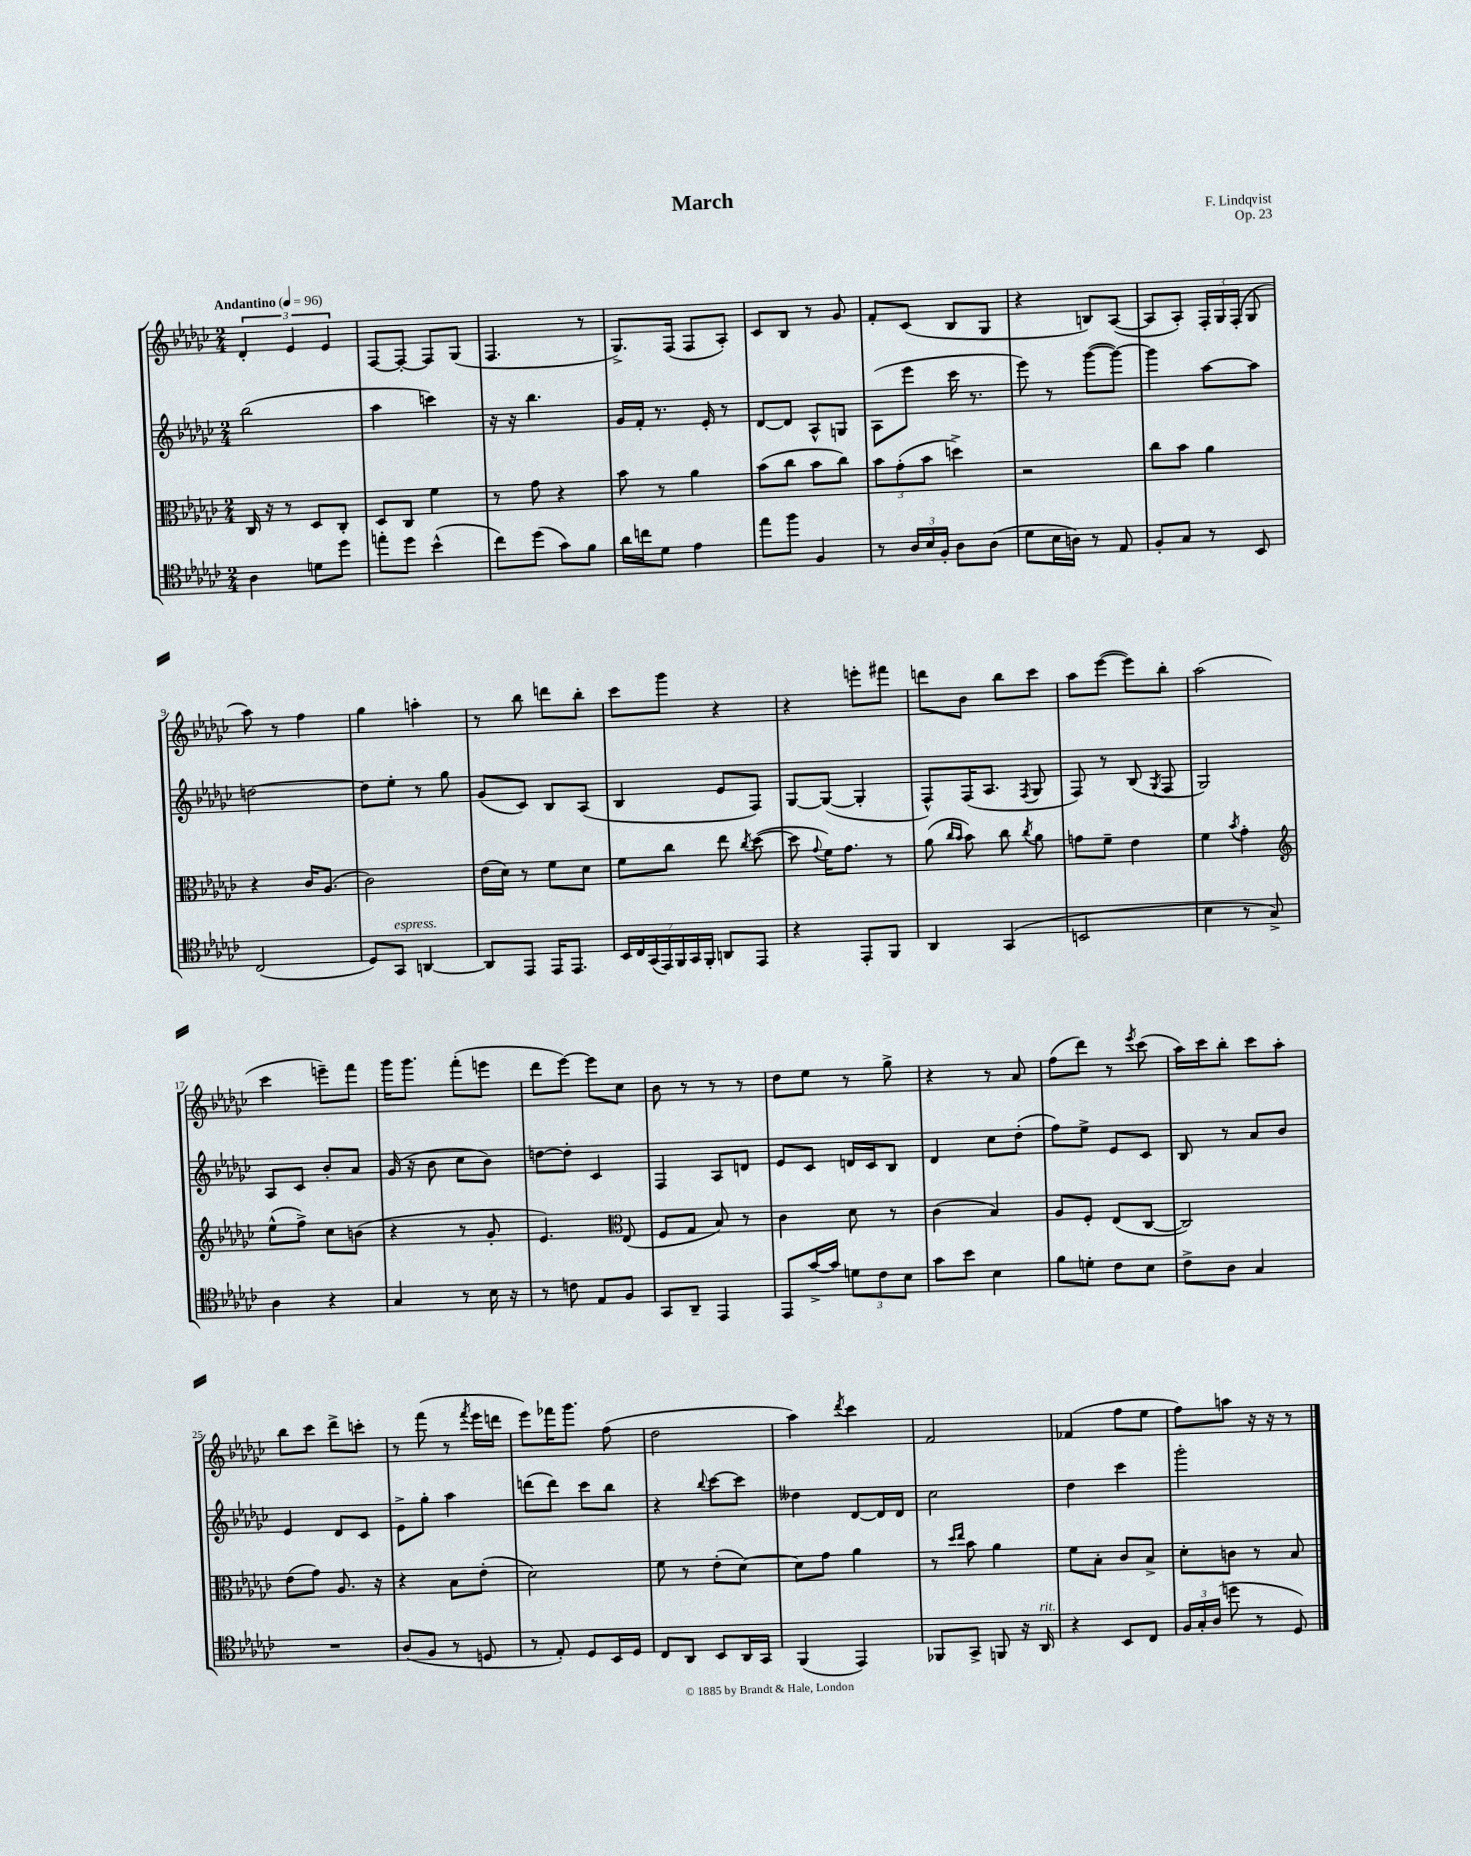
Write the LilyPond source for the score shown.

\header { title = "March" composer = "F. Lindqvist" opus = "Op. 23" }
<<
\new StaffGroup <<
\new Staff = "s0" {
    \clef treble \key ges \major \numericTimeSignature \time 2/4 \tempo "Andantino" 4 = 96
    \autoBeamOff \tuplet 3/2 { des'4-. ees'4 ees'4 } |
    f8[~ f8]~-. f8[ ges8]( |
    f4. r8 |
    ges8.[->) f16]( f8[ aes8]-.) |
    ces'8[ bes8] r8 ges'8 |
    f'8[-. ces'8]( bes8[ ges8] |
    r4 b8[) aes8]~( |
    aes8[ aes8]-.) \tuplet 3/2 { f16[-. ges16 f16]-.( } ges8 |
    aes''8) r8 f''4 |
    ges''4 a''4-. |
    r8 bes''8 d'''8[ bes''8]-. |
    ces'''8[ ges'''8] r4 |
    r4 e'''8[-. fis'''8] |
    d'''8[ bes'8] bes''8[ ces'''8] |
    aes''8[ ees'''8]~( ees'''8[) bes''8]-. |
    aes''2( |
    ces'''4 e'''8[--) f'''8] |
    ges'''16[ ges'''8.] f'''8[-.( e'''8] |
    des'''8[ ees'''8]~) ees'''8[ ces''8] |
    bes'8 r8 r8 r8 |
    des''8[ ees''8] r8 ges''8-> |
    r4 r8 aes'8 |
    f''8[( des'''8]) r8 \acciaccatura { ees'''8 } ces'''8( |
    aes''16[) ces'''16 bes''8]-. ces'''8[ aes''8]-. |
    bes''8[ ces'''8] des'''8[-> c'''8]-. |
    r8 f'''8( r8 \acciaccatura { f'''8 } ees'''16[ d'''16] |
    ees'''8[) fes'''16 ges'''8.] f''8( |
    des''2 |
    aes''4) \acciaccatura { des'''8 } ces'''4 |
    f'2 |
    fes'4( f''8[ ees''8] |
    f''8[) a''8] r16 r16 r8 \bar "|." |
}
\new Staff = "s1" {
    \clef treble \key ges \major \numericTimeSignature \time 2/4
    \autoBeamOff bes''2( |
    aes''4 c'''4) |
    r16 r16 bes''4. |
    ges'16[ f'16]-. r8. ees'16-. r8 |
    des'8[~ des'8] aes8[-^ g8] |
    aes8[( ees'''8] ces'''16 r8. |
    ees'''8) r8 ges'''8[~( ges'''8]~) |
    ges'''4 aes''8[~ aes''8] |
    d''2~ |
    d''8[ ees''8]-. r8 ges''8 |
    ges'8[( ces'8]) bes8[ aes8]( |
    bes4 ees'8[ f8]) |
    ges8[~ ges8]~( ges4-. |
    f8[-^) f16( aes8.] \acciaccatura { f8 } ges8 |
    f8) r8 bes8( \acciaccatura { ges8 } f8 |
    ges2) |
    aes8[ ces'8] bes'8[-. aes'8] |
    ges'16( r16 bes'8 ces''8[ bes'8]) |
    d''8[~ d''8]-. ces'4 |
    f4 aes8[ d'8] |
    ees'8[ ces'8] d'16[ ces'16 bes8] |
    des'4 ces''8[ des''8]-.( |
    f''8[) ees''8]-> ees'8[ ces'8] |
    bes8 r8 aes'8[ bes'8] |
    ees'4 des'8[ ces'8] |
    ees'8[-> ges''8]-. aes''4 |
    d'''8[( d'''8]) ces'''8[ bes''8] |
    r4 \appoggiatura { bes''8 } ces'''8[~ ces'''8] |
    deses''4 des'8[~ des'16 des'16] |
    ces''2 |
    des''4 ces'''4 |
    ges'''2-. \bar "|." |
}
\new Staff = "s2" {
    \clef alto \key ges \major \numericTimeSignature \time 2/4
    \autoBeamOff ces16 r16 r8 des8[ ces8]-. |
    des8[ ces8] f'4 |
    r8 ges'8 r4 |
    bes'8 r8 aes'4 |
    bes'8[( ces''8] bes'8[ ces''8]) |
    \tuplet 3/2 { bes'8[ ges'8-.( bes'8] } d''4->) |
    r2 |
    ces''8[ bes'8] aes'4 |
    r4 ces'16[ aes8.]( |
    ces'2) |
    ees'16[( des'16]) r8 f'8[ des'8] |
    f'8[ ces''8] ees''8 \acciaccatura { ces''8 } des''8~( |
    des''8 \appoggiatura { ges'8 } f'16[) ges'8.] r8 |
    aes'8( \grace { ces''16[ bes'16] } bes'8) ces''8 \acciaccatura { ces''8 } aes'8 |
    g'8[ f'8]-- ees'4 |
    f'4 \acciaccatura { bes'8 } ges'4-. |
    \clef treble ees''8[-^( f''8]->) ces''8[ b'8]( |
    r4 r8 ges'8-. |
    ees'4.) \clef alto ees8( |
    f8[ ges8] bes8) r8 |
    ces'4 des'8 r8 |
    ces'4( bes4) |
    aes8[ f8]-. ees8[( ces8]~ |
    ces2) |
    ees'8[( ges'8]) aes8. r16 |
    r4 bes8[ ees'8]-.( |
    des'2) |
    f'8 r8 ees'8[-.( des'8]~) |
    des'8[ ges'8] aes'4 |
    r8 \grace { des''16[ ees''16] } bes'8 aes'4 |
    f'8[ bes8]-. ces'8[ bes8]-> |
    des'8[-. c'8] r8 bes8 \bar "|." |
}
\new Staff = "s3" {
    \clef tenor \key ges \major \numericTimeSignature \time 2/4
    \autoBeamOff aes4 d'8[ des''8] |
    e''8[-. des''8] bes'4-^( |
    ces''8[) des''8]( ges'8[) f'8] |
    aes'16[ c''16 des'8] ees'4 |
    ees''8[ f''8] f4 |
    r8 \tuplet 3/2 { aes16[ bes16 f16]-. } aes8[ aes8]( |
    des'8[ bes16 a16]) r8 ees8 |
    f8[-. ges8] r8 bes,8 |
    ces2( |
    des8[) ges,8]^\markup { \italic "espress." } a,4~ |
    a,8[ ees,8] ees,16[ ees,8.] |
    \tuplet 7/4 { bes,16[ ces16 ges,16( ees,16) f,16 ges,16 f,16]-. } a,8[ ees,8] |
    r4 ees,8[-. f,8] |
    aes,4 ges,4( |
    b,2 |
    bes4 r8 ges8->) |
    aes4 r4 |
    ges4 r8 bes16 r16 |
    r8 c'8 ees8[ f8] |
    ges,8[ aes,8]-- ees,4 |
    ees,8[ ges'16~-> ges'16] \tuplet 3/2 { d'8[ ces'8 bes8] } |
    ges'8[ bes'8] bes4 |
    f'8[ d'8]-. ces'8[ bes8] |
    ces'8[-> aes8] ges4 |
    R2 |
    aes8[( f8] r8 d8 |
    r8 ees8-.) des8[ bes,16 des16] |
    ces8[ aes,8] bes,8[ aes,16 ges,16] |
    f,4( ees,4) |
    fes,8[ ges,8]-> f,8 r16 aes,16^\markup { \italic "rit." } |
    r4 bes,8[ ces8] |
    \tuplet 3/2 { f16[ ges16-. aes16]( } d''8 r8 des8) \bar "|." |
}
>>
>>
